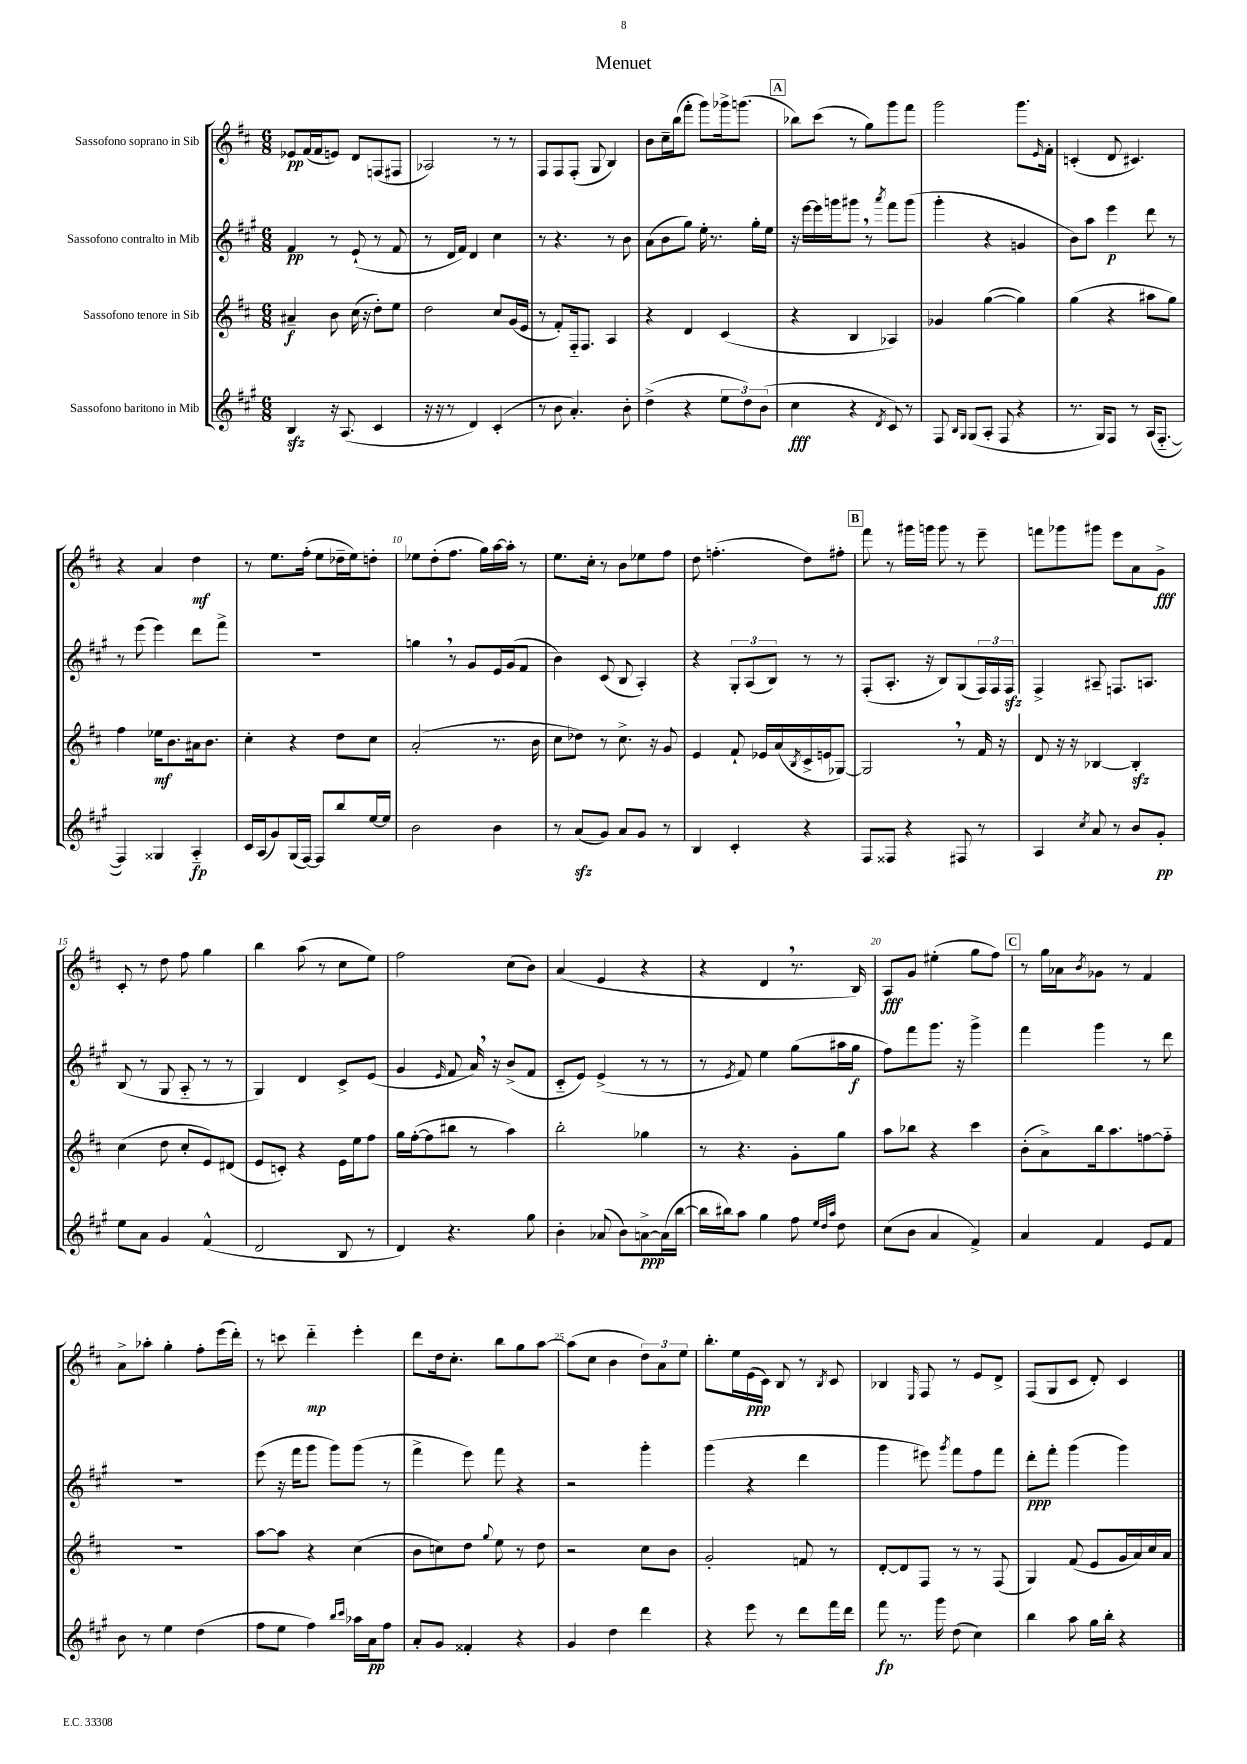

**kern	**kern	**kern	**kern
*staff4	*staff3	*staff2	*staff1
*clefG2	*clefG2	*clefG2	*clefG2
*k[f#c#g#]	*k[f#c#]	*k[f#c#g#]	*k[f#c#]
*M6/8	*M6/8	*M6/8	*M6/8
4B	4a#~	4f#	8e-
.	.	.	(16f#
.	.	.	16f#
16r	8b	8r	8e)
(8.A	.	.	.
.	(16cc#	(8e`	8d
.	16r	.	.
4c#	8dd')	8r	(8F
.	8ee	8f#	8F#
=	=	=	=
16r	2dd	8r	2A-)
16r	.	.	.
8r	.	16d	.
.	.	16f#)	.
4d)	.	4d	.
(4c#'	8cc#	4cc#	8r
.	(16g	.	8r
.	16e	.	.
=	=	=	=
8r	8r	8r	8F#
8b	8f#')	4.r	8F#
4.a')	16F#'~	.	(8F#'
.	8.F#	.	.
.	.	.	8G
.	4A	8r	4B)
8b'	.	8b	.
=	=	=	=
(4dd^	4r	(8a	8b
.	.	8b	16cc#~
.	.	.	(16bb
4r	4d	8gg#)	8fff#'
.	.	16ee'	8ggg)
.	.	8.r	.
12ee	(4c#	.	16ggg-^
.	.	.	(8.ggg
12dd)	.	.	.
.	.	16gg#'	.
(12b	.	.	.
.	.	16ee	.
=	=	=	=
4cc#	4r	16r	8bb-)
.	.	[16eee	.
.	.	16eee]	(8ccc#
.	.	16ggg	.
4r	4B	8ggg#	8r
.	.	8r	8gg)
8qd	.	8qaaa	.
8c#)	4A-)	8fff#	8ggg
8r	.	(8ggg#	8fff#
=	=	=	=
8F#	4g-	4ggg#'	2ggg
16qqB	.	.	.
16qqG#	.	.	.
(8G#	.	.	.
8A'	([4gg	4r	.
8F#	.	.	.
4r	4gg])	4g	8.ggg
.	.	.	16qqe
.	.	.	16f#'
=	=	=	=
8.r	(4gg	8b)	(4c'
.	.	8aa	.
16G#)	.	.	.
8F#	4r	4eee	8d
8r	.	.	4.c#)
(16A	8aa#	8ddd	.
[8.F#'~	.	.	.
.	8gg)	8r	.
=	=	=	=
4F#])	4ff#	8r	4r
.	.	(8eee	.
4G##	16ee-	4eee)	4a
.	8.b	.	.
4A'~	16a#	8ddd	4dd
.	8.b	.	.
.	.	8fff#^	.
=	=	=	=
16c#	4cc#'	2.r	8r
(16A	.	.	.
8g#)	.	.	8.ee
(16G#	4r	.	.
[16F#)	.	.	(16ff#'
8F#]	.	.	8ee
8bb	8dd	.	16dd-~
.	.	.	16ee)
[16ee	8cc#	.	8dd'
16ee]	.	.	.
=	=	=	=
2b	(2a'	4gg	8ee-
.	.	.	(8dd'
.	.	8r	8.ff#
.	.	8g#	.
.	.	.	16gg)
4b	8.r	16e	[16aa
.	.	(16g#	16aa']
.	.	8f#	8r
.	16b	.	.
=	=	=	=
8r	8cc#	4b)	8.ee
(8a	8dd-)	.	.
.	.	.	16cc#'
8g#)	8r	(8c#	8r
8a	8.cc#^	8B	8b
8g#	.	4A')	8ee-
.	16r	.	.
8r	8g	.	8ff#
=	=	=	=
4B	4e	4r	8dd
.	.	.	(4.ff'
4c#'	8f#`	12G#'	.
.	.	(12A	.
.	16e-	.	.
.	.	12B)	.
.	(16a	.	.
.	8qB	.	.
4r	16c#^	8r	8dd)
.	16e	.	.
.	[8G-)	8r	8ff#'
=	=	=	=
8F#	2G-]	(8F#'	8fff#
8F##	.	8.A'	8r
4r	.	.	16ggg#
.	.	16r	16ggg
.	.	8B)	8ggg
8F#	8r	(8G#	8r
8r	16f#	24F#)	8eee~
.	.	24F#	.
.	16r	.	.
.	.	24F#	.
=	=	=	=
4A	8d	4F#^	8fff
.	16r	.	8ggg-
.	16r	.	.
8qcc#	.	.	.
8a	[4B-	8A#~	8ggg#
8r	.	8.F	8eee
8b	4B-']	.	8a
.	.	8.A	.
8g#'	.	.	8g^
=	=	=	=
8ee	(4cc#	(8B	8c#'
8a	.	8r	8r
4g#	8dd	8G#	8dd
.	8cc#'	8A'~	8ff#
(4f#^^	8e)	8r	4gg
.	(8d#	8r	.
=	=	=	=
2d	8e	4G#)	4bb
.	8c')	.	.
.	4r	4d	(8aa
.	.	.	8r
8B	16e	8c#^	8cc#
.	16ee	.	.
8r	8ff#	(8e	8ee)
=	=	=	=
4d)	16gg	4g#	2ff#
.	([16ff#'	.	.
.	8ff#]	.	.
.	.	16qqe	.
4.r	8bb#	8f#	.
.	8r	16a)	.
.	.	16r	.
.	4aa)	(8b^	(8cc#
8gg#	.	8f#	8b)
=	=	=	=
4b'	2bb'	8c#'~	(4a
.	.	8e)	.
(8a-	.	(4e^	4e
8b)	.	.	.
[8a^	4gg-	8r	4r
(16a]	.	8r	.
[16bb	.	.	.
=	=	=	=
16bb]	8r	8r	4r
16bb#)	.	.	.
.	.	8qe	.
8aa	4.r	8f#)	.
4gg#	.	4ee	4d
8ff#	8g'	(8gg#	8.r
32qqee	.	.	.
32qqdd	.	.	.
32qqaa	.	.	.
8dd	8gg	16aa#	.
.	.	16gg#	16B)
=	=	=	=
(8cc#	8aa	8ff#)	8A
8b	8bb-	8fff#	8g
4a	4r	8.ggg#	(4ee#'
.	.	16r	.
4f#^)	4ccc#	4ggg#^	8gg
.	.	.	8ff#)
=	=	=	=
4a	(8b'	4fff#	8r
.	8a^)	.	16gg
.	.	.	16a-
.	.	.	8qb
4f#	16bb	4ggg#	8g-
.	8.aa	.	.
.	.	.	8r
8e	[8ff	8r	4f#
8f#	8ff'~]	8ddd	.
=	=	=	=
8b	2.r	2.r	8a^
8r	.	.	8aa-'
4ee	.	.	4gg'
(4dd	.	.	8ff#'
.	.	.	(16eee
.	.	.	16ddd')
=	=	=	=
8ff#	[8aa	(8eee	8r
8ee	8aa]	16r	8ccc
.	.	16fff#	.
4ff#)	4r	8ggg#	4ddd'~
.	.	8ggg#)	.
16qqbb	.	.	.
16qqccc#	.	.	.
16aa-	(4cc#	(8ggg#	4eee'
16a	.	.	.
8ff#	.	8r	.
=	=	=	=
8a'	8b	4fff#^	8ddd
8g#	8cc)	.	16dd
.	.	.	8.cc#'
4f##'	8dd	8eee)	.
.	8qqgg	.	.
.	8ee	8fff#	8bb
4r	8r	4r	8gg
.	8dd	.	[8aa
=	=	=	=
4g#	2r	2r	(8aa]
.	.	.	8cc#
4dd	.	.	4b
4ddd	8cc#	4ggg#'	12dd)
.	.	.	12a
.	8b	.	.
.	.	.	12ee
=	=	=	=
4r	2g'	(4ggg#	8.bb'
.	.	.	16ee
8eee	.	4r	(16e
.	.	.	16c#)
8r	.	.	8B
8ddd	8f	4ddd	8r
.	.	.	8qB
16fff#	8r	.	8c#
16ddd	.	.	.
=	=	=	=
8fff#	[8d'	4ggg#	4B-
8.r	8d]	.	.
.	.	.	16qqE
.	8F#	8eee#)	8F#
16ggg#	.	.	.
.	.	8qggg#	.
(8dd	8r	8fff#	8r
4cc#)	8r	8ff#	8e
.	(8F#	8fff#	8d^
=	=	=	=
4bb	4G)	8ddd'	(8F#
.	.	8fff#'	8G
8aa	(8f#	(4ggg#	8c#
16gg#	8e	.	8d')
16bb'	.	.	.
4r	16g	4ggg#)	4c#
.	16a)	.	.
.	16cc#	.	.
.	16a	.	.
==	==	==	==
*-	*-	*-	*-
